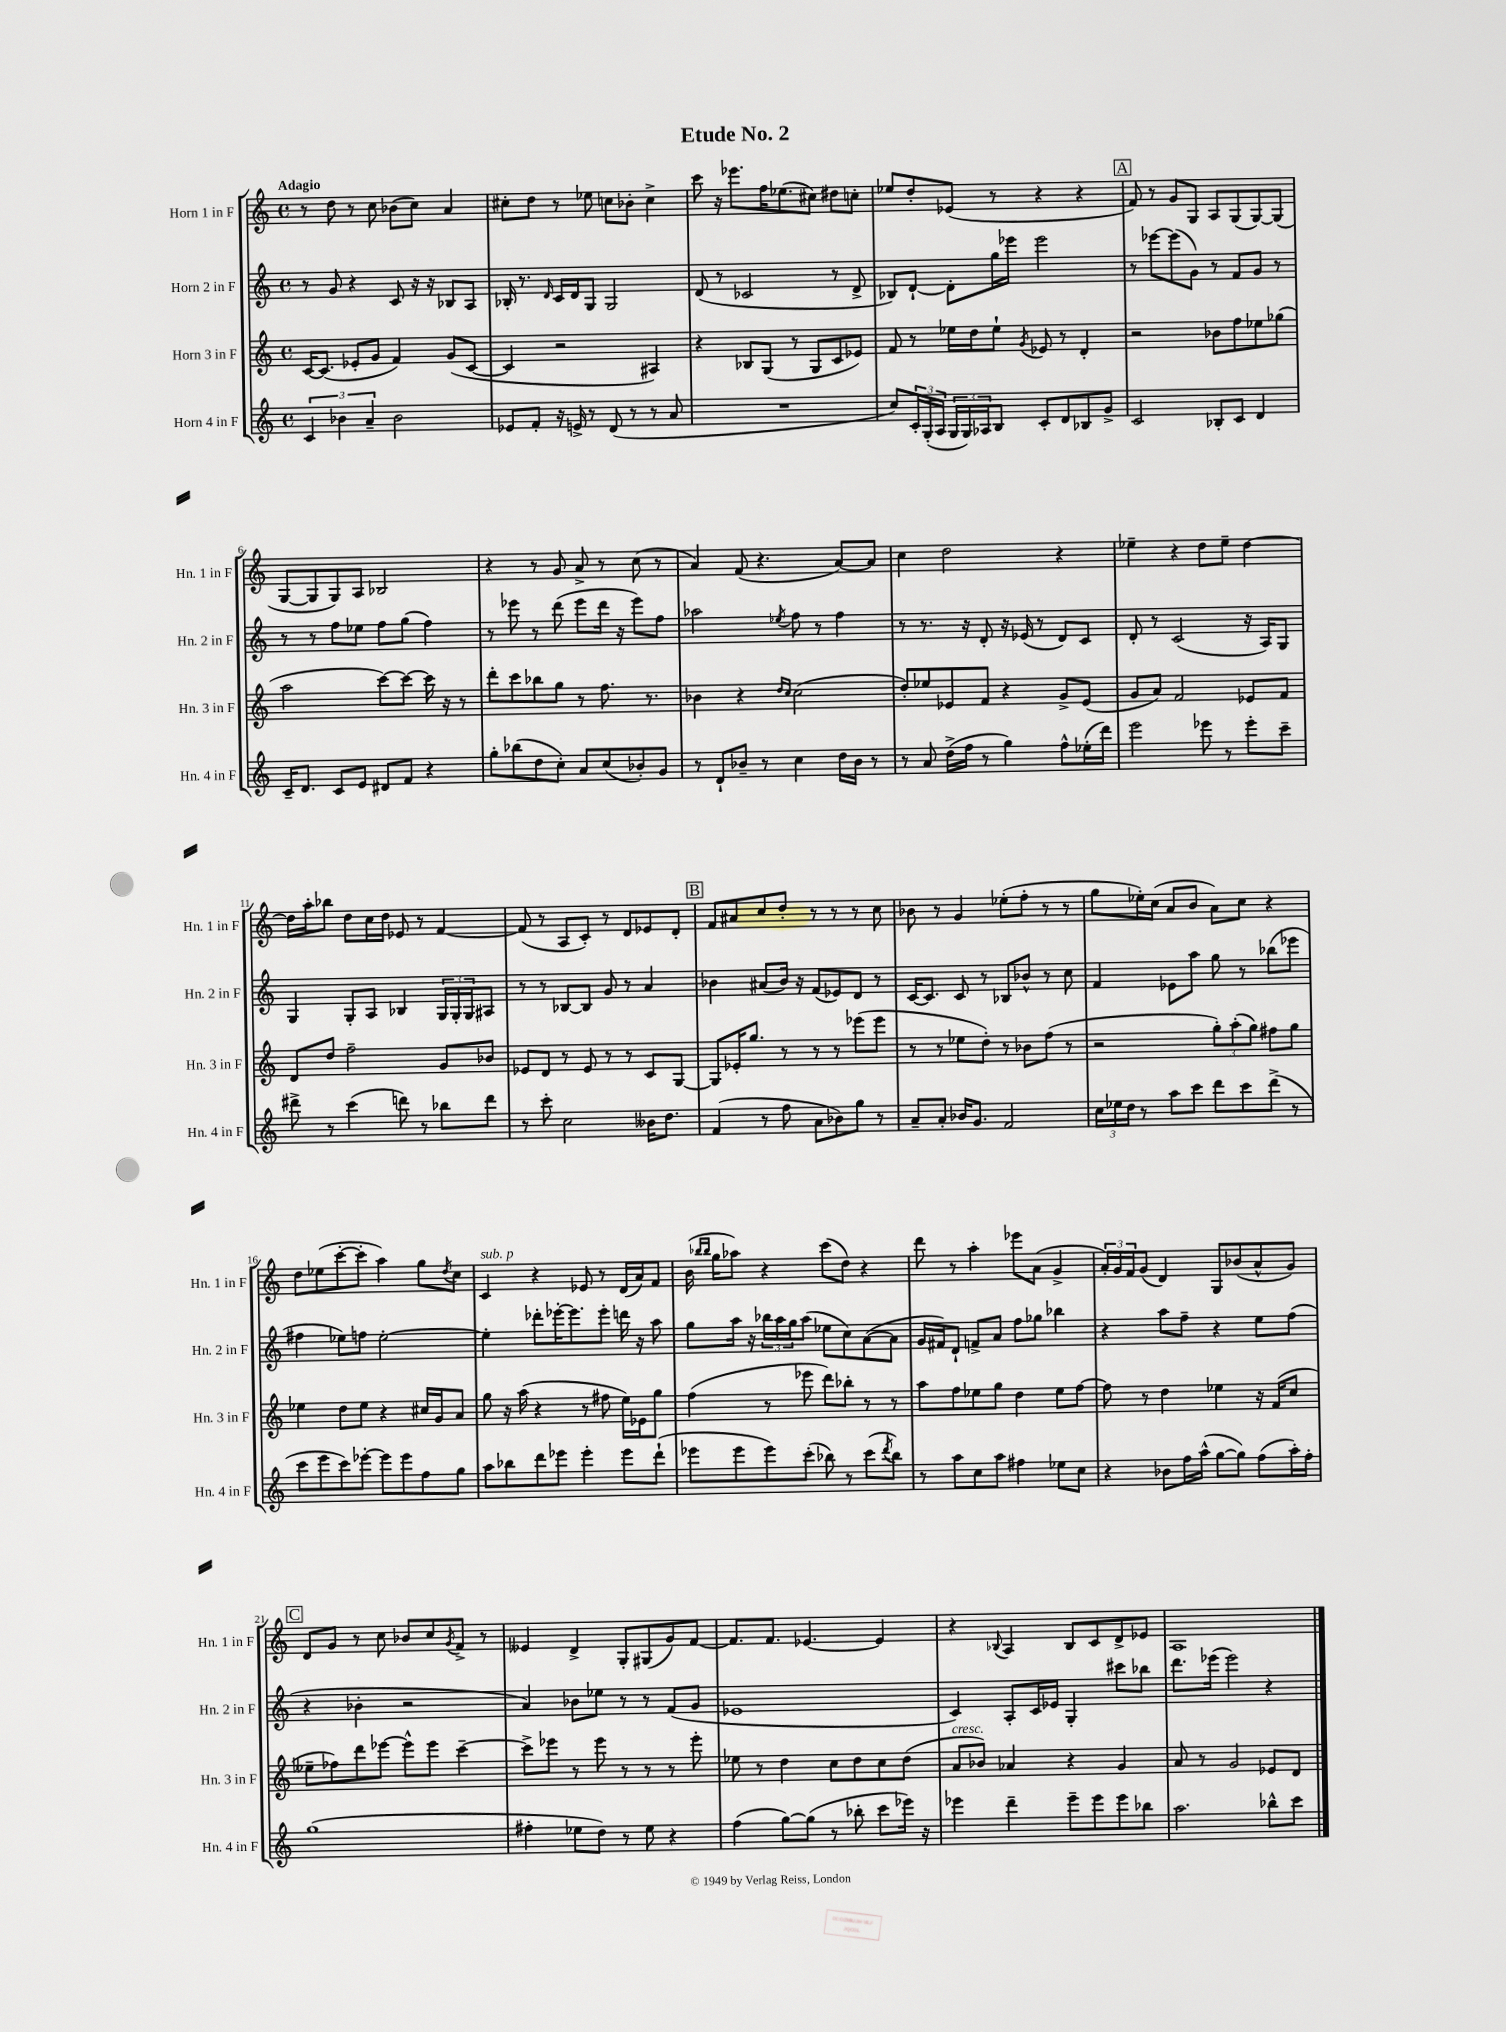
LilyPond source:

\header { title = "Etude No. 2" }
<<
\new StaffGroup <<
\new Staff = "s0" \with { instrumentName = "Horn 1 in F" shortInstrumentName = "Hn. 1 in F" } {
    \clef treble \key c \major \defaultTimeSignature \time 4/4 \tempo "Adagio"
    r8 d''8 r8 c''8 bes'8( c''8) a'4 |
    cis''8-. d''8 r8 ees''8 c''8 bes'8-. c''4-> |
    c'''8 r16 ees'''8. f''16 ees''8.( cis''8) dis''8 c''8-. |
    ees''8 d''8-. ees'8( r8 r4 r4 |
    \mark \markup { \box "A" } f'8) r8 g'8 g8 a8 g8( g8~) g8( |
    g8~ g8 g8) a8 bes2 |
    r4 r8 g'8 a'8-> r8 c''8( r8 |
    a'4) f'8( r4. a'8~) a'8 |
    c''4 d''2 r4 |
    ees''4-- r4 d''8 ees''8-- d''4~ |
    d''16 a''16-. bes''8 d''8 c''16 d''16 ees'8 r8 f'4~ |
    f'8( r8 a8 c'8-.) r8 d'8 ees'8 d'8-. |
    \mark \markup { \box "B" } f'8 ais'8 c''8 d''8-. r8 r8 r8 c''8 |
    bes'8 r8 g'4 ees''8-.( f''8-. r8 r8 |
    g''8 ees''16-.) c''16( a'8 b'8 a'8) c''8 r4 |
    d''8 ees''8( c'''8~-. c'''8-. a''4) g''8 \acciaccatura { d''8 } c''8 |
    c'4^\markup { \italic "sub. p" } r4 ees'8 r8 d'16( a'16) f'8 |
    b'16( \grace { bes''16 bes''16 } g''16 aes''8) r4 c'''8( d''8) r4 |
    d'''8 r8 a''4-. ees'''8 a'8( g'4-> |
    \tuplet 3/2 { a'16-.) g'16 f'16 } g'8( d'4) g8 bes'8( a'8-^ g'8) |
    \mark \markup { \box "C" } d'8 g'8 r8 c''8 bes'8 c''8 \acciaccatura { g'8 } f'8-> r8 |
    eeses'4 d'4-> g8-. gis8( g'8) f'8~ |
    f'8. f'8. ees'4.~ ees'4 |
    r4 \appoggiatura { bes8 } a4 bes8 c'8 d'8-> ees'8 |
    a1 \bar "|." |
}
\new Staff = "s1" \with { instrumentName = "Horn 2 in F" shortInstrumentName = "Hn. 2 in F" } {
    \clef treble \key c \major \defaultTimeSignature \time 4/4
    r8 g'8 r4 c'8 r16 r16 bes8 a8 |
    bes16-. r8. \grace { d'16 } c'16 d'16 g8 g2 |
    d'8( r8 ces'2 r8 d'8-> |
    bes8) d'8~-! d'8-. g''16 ees'''16 ees'''2 |
    \mark \markup { \box "A" } r8 ees'''8~ ees'''8( g'8) r8 f'8 g'8 r8 |
    r8 r8 f''8 ees''8 f''8 g''8( f''4) |
    r8 ees'''8 r8 d'''8( ees'''8 d'''16 r16 ees'''8) f''8 |
    aes''2 \acciaccatura { ees''8 } f''8 r8 f''4 |
    r8 r8. r16 d'8-. r16 ees'16( r8 d'8) c'8 |
    d'8-. r8 c'2( r16 a16) g8 |
    g4 g8-. a8 bes4 \tuplet 3/2 { g16 g16-. g16 } ais8 |
    r8 r8 bes8~ bes8 g'8 r8 a'4 |
    \mark \markup { \box "B" } bes'4 ais'8( bes'16) r16 f'8( ees'8) d'8 r8 |
    c'16~ c'8. c'8 r8 bes8 bes'8-^ r8 c''8 |
    f'4 ees'8 a''8 g''8 r8 bes''8( ees'''8 |
    fis''4 ees''8) f''8 ees''2~-. |
    ees''4-. des'''8-. ees'''16~-. ees'''8. ees'''8-. d'''16 r16 a''8 |
    g''8 a''16 r16 \tuplet 3/2 { bes''16 a''16 g''16 } a''8( ees''8 c''8) a'8~( a'8 |
    g'16 fis'16) d'8-! f'8-> a'8 f''8 ges''8 bes''4 |
    r4 a''8 f''8-- r4 e''8 f''8( |
    \mark \markup { \box "C" } r4 bes'4-. r2 |
    a'4) bes'8 ees''8 r8 r8 f'8( g'8 |
    ees'1 |
    c'4) a8-. c'16 ees'16 g4-. cis'''8 bes''8 |
    d'''8. ees'''16( ees'''2) r4 \bar "|." |
}
\new Staff = "s2" \with { instrumentName = "Horn 3 in F" shortInstrumentName = "Hn. 3 in F" } {
    \clef treble \key c \major \defaultTimeSignature \time 4/4
    c'16~ c'8.( ees'8-. g'8 f'4) g'8( c'8~ |
    c'4 r2 ais4) |
    r4 bes8 g8( r8 g8 c'8 ees'8) |
    f'8 r8 ees''16 d''16 ees''8-! \acciaccatura { g'8 } ees'8 r8 d'4-. |
    \mark \markup { \box "A" } r2 bes'8 f''8 ees''8 ges''8( |
    a''2 c'''8~) c'''8~ c'''16 r16 r8 |
    d'''8-. c'''8 bes''8 g''8 r8 f''8. r8. |
    bes'4 r4 \grace { d''16 c''16 } c''2( |
    d''8-.) ees''8 ees'8 f'8 r4 g'8-> ees'8( |
    g'8 a'8) f'2 ees'8 f'8 |
    d'8 d''8 f''2-- g'8 bes'8 |
    ees'8 d'8 r8 ees'8 r8 r8 c'8 g8~ |
    \mark \markup { \box "B" } g8 ees'16-. g''8. r8 r8 r8 ees'''8( ees'''8 |
    r8 r8 ees''8 d''8-.) r8 bes'8 f''8( r8 |
    r2 \tuplet 3/2 { g''8-.) a''8-.( g''8) } fis''8 g''8 |
    ees''4 d''8 ees''8 r4 cis''16 g'16 a'8 |
    g''8 r16 a''16( r4 r8 fis''8 e''16) ees'16 g''8 |
    f''4( r8 ees'''8 d'''8) bes''8-. r8 r8 |
    a''8 f''8 ees''8 g''8 d''4 ees''8 f''8~ |
    f''8 r8 d''4 ees''4 r16 f'16( c''8 |
    \mark \markup { \box "C" } eeses''8-- fes''8) d'''8 ees'''8~ ees'''8-^ ees'''8 c'''4~-- |
    c'''8-> ees'''8 r8 ees'''8 r8 r8 r8 ees'''8-. |
    ees''8 r8 d''4 c''8 d''8 c''8 d''8( |
    a'8^\markup { \italic "cresc." } bes'8) aes'4 r4 g'4 |
    a'8 r8 g'2 ees'8 d'8 \bar "|." |
}
\new Staff = "s3" \with { instrumentName = "Horn 4 in F" shortInstrumentName = "Hn. 4 in F" } {
    \clef treble \key c \major \defaultTimeSignature \time 4/4
    \tuplet 3/2 { c'4 bes'4 a'4-- } bes'2 |
    ees'8 f'8-. r16 e'16-> r8 d'8( r8 r8 a'8 |
    R1 |
    c''8) \tuplet 3/2 { c'16-. g16-.( a16 } \tuplet 3/2 { g16 g16) aes16 } b8 c'8-. d'8 bes8 g'8-> |
    \mark \markup { \box "A" } c'2 bes8-. c'8 d'4 |
    c'16-- d'8. c'8 e'8 dis'8 f'8 r4 |
    g''8-. bes''8( d''8 c''8-.) a'8 c''8( bes'8-.) g'8 |
    r8 d'8-! bes'8-- r8 c''4 d''16 bes'16 r8 |
    r8 a'8 d''16->( f''16 r8 g''4) f''8-^ ees''16-.( d'''16) |
    e'''2 ees'''8 r8 ees'''8-. c'''8-- |
    dis'''8-> r8 c'''4( d'''8) r8 bes''8 d'''8 |
    r8 c'''8-. c''2 beses'16 d''8. |
    \mark \markup { \box "B" } f'4( r8 f''8 a'8 bes'8) g''8 r8 |
    a'8-- a'8-. bes'16 g'8. f'2 |
    \tuplet 3/2 { c''16 ees''16 d''16 } r8 a''8 c'''8 d'''8 c'''8 d'''8->( r8 |
    c'''8 e'''8 c'''8) ees'''8~-. ees'''8 ees'''8 f''8 g''8 |
    a''8 bes''8 d'''8 ees'''8 ees'''4-. ees'''8 d'''8-!( |
    ees'''8 ees'''8 ees'''8) c'''8-.( bes''8) r8 c'''8( \acciaccatura { d'''8 } bes''8) |
    r8 a''8 c''8 a''8 fis''4 ees''8 c''8 |
    r4 bes'8 f''16 a''16-^( g''8~ g''8) f''8( a''16-.) f''16-. |
    \mark \markup { \box "C" } g''1( |
    fis''4-. ees''8 d''8) r8 ees''8 r4 |
    f''4( g''8~) g''8( r8 bes''8-. c'''8 ees'''16) r16 |
    ees'''4 d'''4-- ees'''8-- ees'''8 ees'''8 bes''8 |
    a''2. bes''8-^ c'''8 \bar "|." |
}
>>
>>
